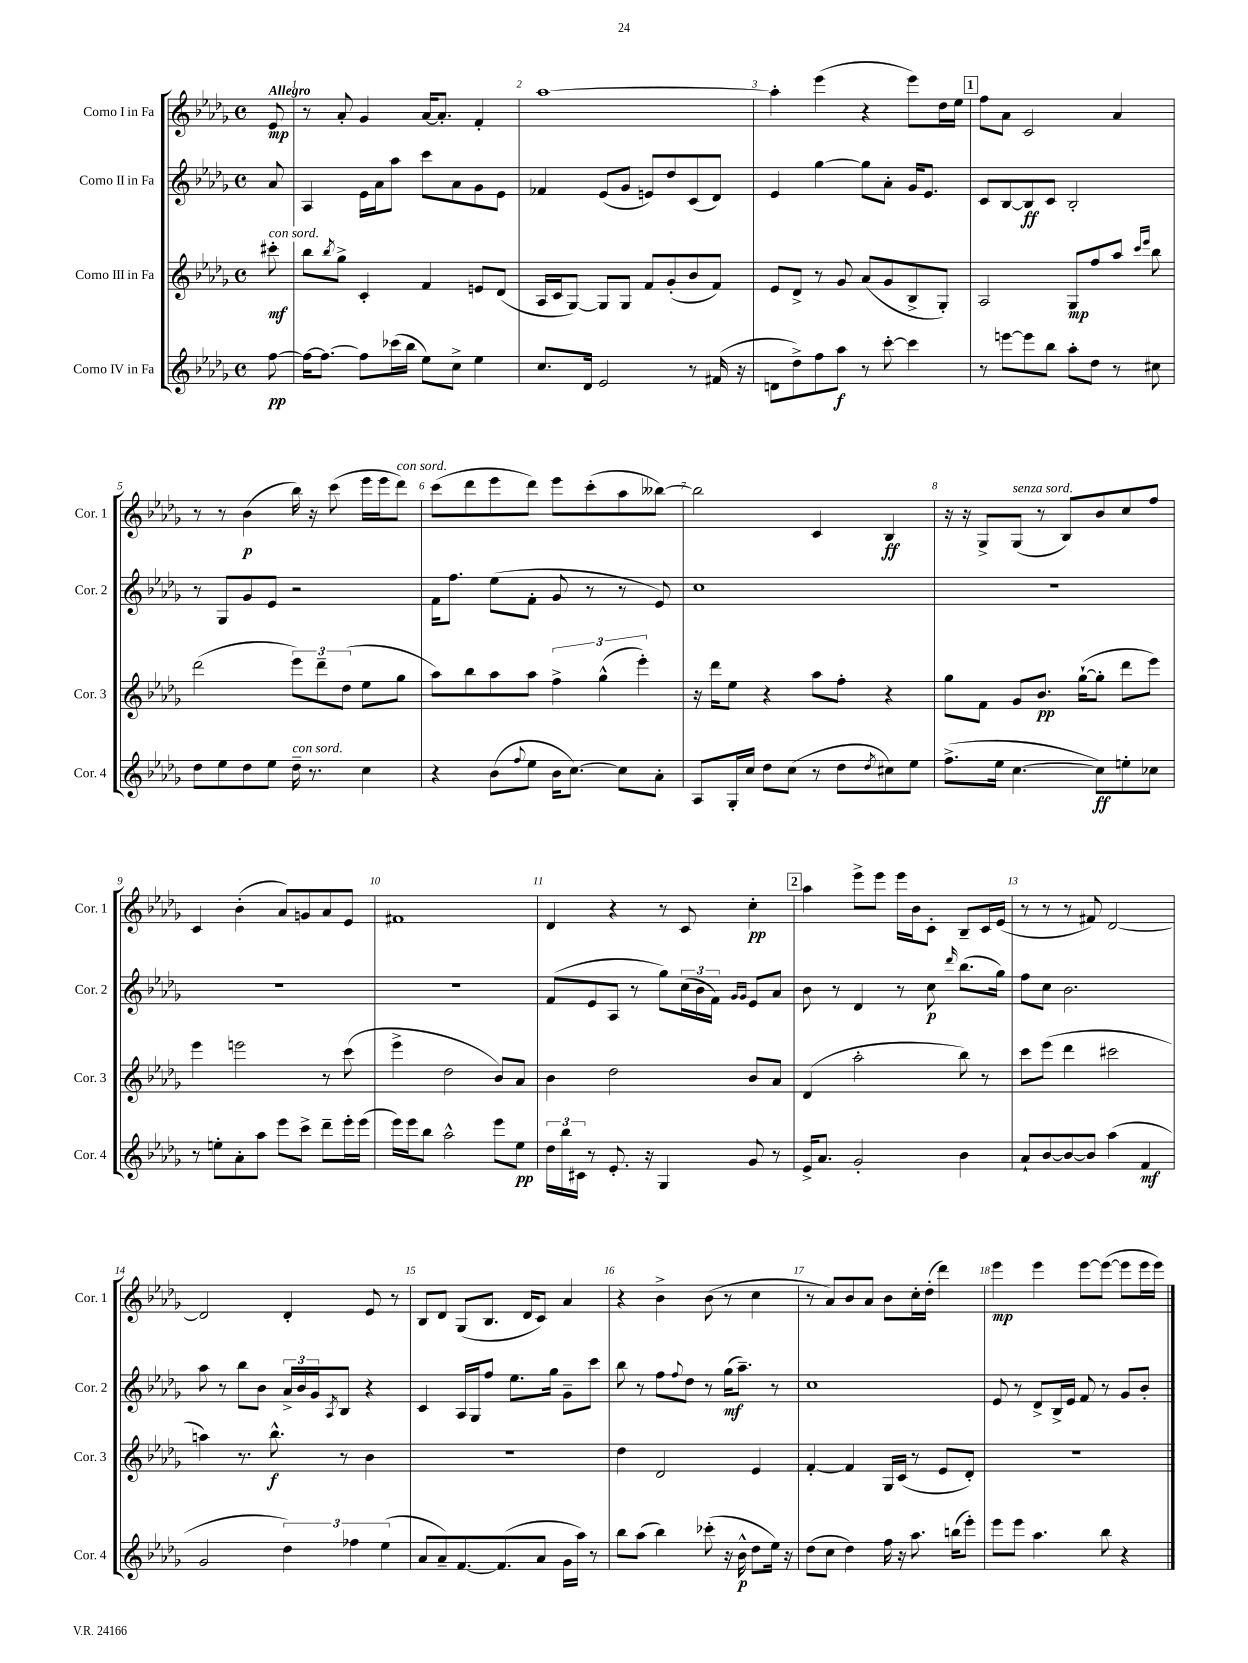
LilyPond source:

<<
\new StaffGroup <<
\new Staff = "s0" \with { instrumentName = "Corno I in Fa" shortInstrumentName = "Cor. 1" } {
    \clef treble \key des \major \defaultTimeSignature \time 4/4 \partial 8 \tempo "Allegro"
    ees'8\mp |
    r8 aes'8-. ges'4 aes'16~ aes'8.-. f'4-. |
    aes''1~ |
    aes''4-. ees'''4( r4 ees'''8) des''16 ees''16 |
    \mark \markup { \box "1" } f''8 aes'8 c'2 aes'4 |
    r8 r8 bes'4\p( bes''16) r16 c'''8( ees'''16 ees'''16 des'''8^\markup { \italic "con sord." }) |
    c'''8( des'''8 ees'''8 des'''8) ees'''8 c'''8-.( aes''8 beses''8~) |
    beses''2 c'4 bes4\ff |
    r16 r16 ges8-> ges8^\markup { \italic "senza sord." }( r8 bes8) bes'8 c''8 f''8 |
    c'4 bes'4-.( aes'8) g'8 aes'8 ees'8 |
    fis'1 |
    des'4 r4 r8 c'8 c''4-.\pp |
    \mark \markup { \box "2" } aes''4 ees'''8-> ees'''8 ees'''16 bes'16 c'8-. bes8-- c'16 ees'16( |
    r8 r8 r8 fis'8) des'2~ |
    des'2 des'4-. ees'8 r8 |
    bes8 des'8 ges8( bes8. des'16 c'8) aes'4 |
    r4 bes'4-> bes'8( r8 c''4 |
    r8 aes'8) bes'8 aes'8 bes'8 c''16-. des''16-.( des'''4) |
    ees'''4\mp ees'''4 ees'''8~ ees'''8~( ees'''8 ees'''16 ees'''16) \bar "|." |
}
\new Staff = "s1" \with { instrumentName = "Corno II in Fa" shortInstrumentName = "Cor. 2" } {
    \clef treble \key des \major \defaultTimeSignature \time 4/4 \partial 8
    aes'8 |
    aes4 ees'16 aes'16 aes''8 c'''8 aes'8 ges'8 ees'8 |
    fes'4 ees'8( ges'8 e'8) des''8 c'8( des'8) |
    ees'4 ges''4~ ges''8 aes'8-. ges'16 ees'8. |
    \mark \markup { \box "1" } c'8 bes8~ bes8\ff c'8 bes2-. |
    r8 ges8 ges'8 ees'8 r2 |
    f'16 f''8. ees''8( f'8-. ges'8 r8 r8 ees'8) |
    c''1 |
    R1 |
    R1 |
    R1 |
    f'8( ees'8 aes8 r8 ges''8) \tuplet 3/2 { c''16( bes'16 f'16) } \grace { ges'16 ges'16 } ees'8 aes'8 |
    \mark \markup { \box "2" } bes'8 r8 des'4 r8 c''8\p \grace { des'''16 } bes''8.( ges''16) |
    f''8 c''8 bes'2. |
    aes''8 r8 bes''8 bes'8 \tuplet 3/2 { aes'16-> bes'16 ges'16 } \acciaccatura { aes8 } bes8 r4 |
    c'4 aes16 ges16 f''8 ees''8. ges''16 ges'8-- c'''8 |
    bes''8 r8 f''8 \appoggiatura { f''8 } des''8 r8 ges''16\mf( aes''8.--) r8 |
    c''1 |
    ees'8 r8 des'8-> bes16-> ees'16 f'8 r8 ges'8 bes'8-. \bar "|." |
}
\new Staff = "s2" \with { instrumentName = "Corno III in Fa" shortInstrumentName = "Cor. 3" } {
    \clef treble \key des \major \defaultTimeSignature \time 4/4 \partial 8
    cis'''8-.\mf^\markup { \italic "con sord." } |
    bes''8 \acciaccatura { bes''8 } ges''8-> c'4-. f'4 e'8 des'8( |
    aes16 c'16 ges8~) ges8 ges8 f'8 ges'8-.( bes'8 f'8) |
    ees'8 des'8-> r8 ges'8 aes'8( ges'8 bes8-> ges8-.) |
    \mark \markup { \box "1" } aes2 ges8\mp f''8 aes''8 \grace { c'''16 ees'''16 } bes''8 |
    des'''2( \tuplet 3/2 { ees'''8) des'''8-- des''8( } ees''8 ges''8 |
    aes''8) bes''8 aes''8 aes''8 \tuplet 3/2 { f''4-> ges''4-^( ees'''4-.) } |
    r16 des'''16 ees''8 r4 aes''8 f''8-. r4 |
    ges''8 f'8 ges'8 bes'8.\pp ges''16~-!( ges''8-. des'''8 ees'''8) |
    ees'''4 e'''2 r8 c'''8( |
    ees'''4-> des''2 bes'8) aes'8 |
    bes'4 des''2 bes'8 aes'8 |
    \mark \markup { \box "2" } des'4( aes''2-. bes''8) r8 |
    c'''8 ees'''8( des'''4 cis'''2 |
    a''4) r8. bes''8.-^\f r8 bes'4 |
    R1 |
    des''4 des'2 ees'4 |
    f'4~-. f'4 ges16 c'16( r8 ees'8 des'8-.) |
    R1 \bar "|." |
}
\new Staff = "s3" \with { instrumentName = "Corno IV in Fa" shortInstrumentName = "Cor. 4" } {
    \clef treble \key des \major \defaultTimeSignature \time 4/4 \partial 8
    f''8~\pp |
    f''16~ f''8.~ f''8 ces'''16( bes''16 ees''8) c''8-> ees''4 |
    c''8. des'16 ees'2 r8 fis'16( r16 |
    d'8 des''8->) f''8 aes''8\f r8 c'''8~-. c'''4 |
    \mark \markup { \box "1" } r8 e'''8~ e'''8 bes''8 aes''8-. des''8 r8 cis''8 |
    des''8 ees''8 des''8 ees''8 des''16--^\markup { \italic "con sord." } r8. c''4 |
    r4 bes'8( \appoggiatura { f''8 } ees''8 bes'16 c''8.~) c''8 aes'8-. |
    aes8 ges16-. c''16 des''8 c''8( r8 des''8 \acciaccatura { des''8 } cis''8) ees''8 |
    f''8.->( ees''16 c''4.~ c''8\ff) e''8-. ces''8 |
    r8 e''8-. aes'8-. aes''8 ees'''8 c'''8-> des'''8-- ees'''16-. ees'''16( |
    ees'''16) ees'''16 bes''8 aes''2-^ ees'''8 ees''8\pp |
    \tuplet 3/2 { des''16 bes''16 cis'16 } r8 ees'8.-. r16 ges4 ges'8 r8 |
    \mark \markup { \box "2" } ees'16-> aes'8. ges'2-. bes'4 |
    aes'8-! bes'8~ bes'8~ bes'8 aes''4( f'4\mf |
    ges'2 \tuplet 3/2 { des''4) fes''4 ees''4( } |
    aes'8 aes'8--) f'8.~ f'8.( aes'8 ges'16 aes''16) r8 |
    bes''8 aes''8( bes''4) ces'''8-.( r16 bes'16-^\p des''8 ees''16) r16 |
    des''8( c''8 des''4) f''16 r16 aes''8. b''16( ees'''8-.) |
    ees'''8 ees'''8 aes''4. bes''8 r4 \bar "|." |
}
>>
>>
\layout { \context { \Score \override BarNumber.break-visibility = ##(#f #t #t) barNumberVisibility = #all-bar-numbers-visible } }
